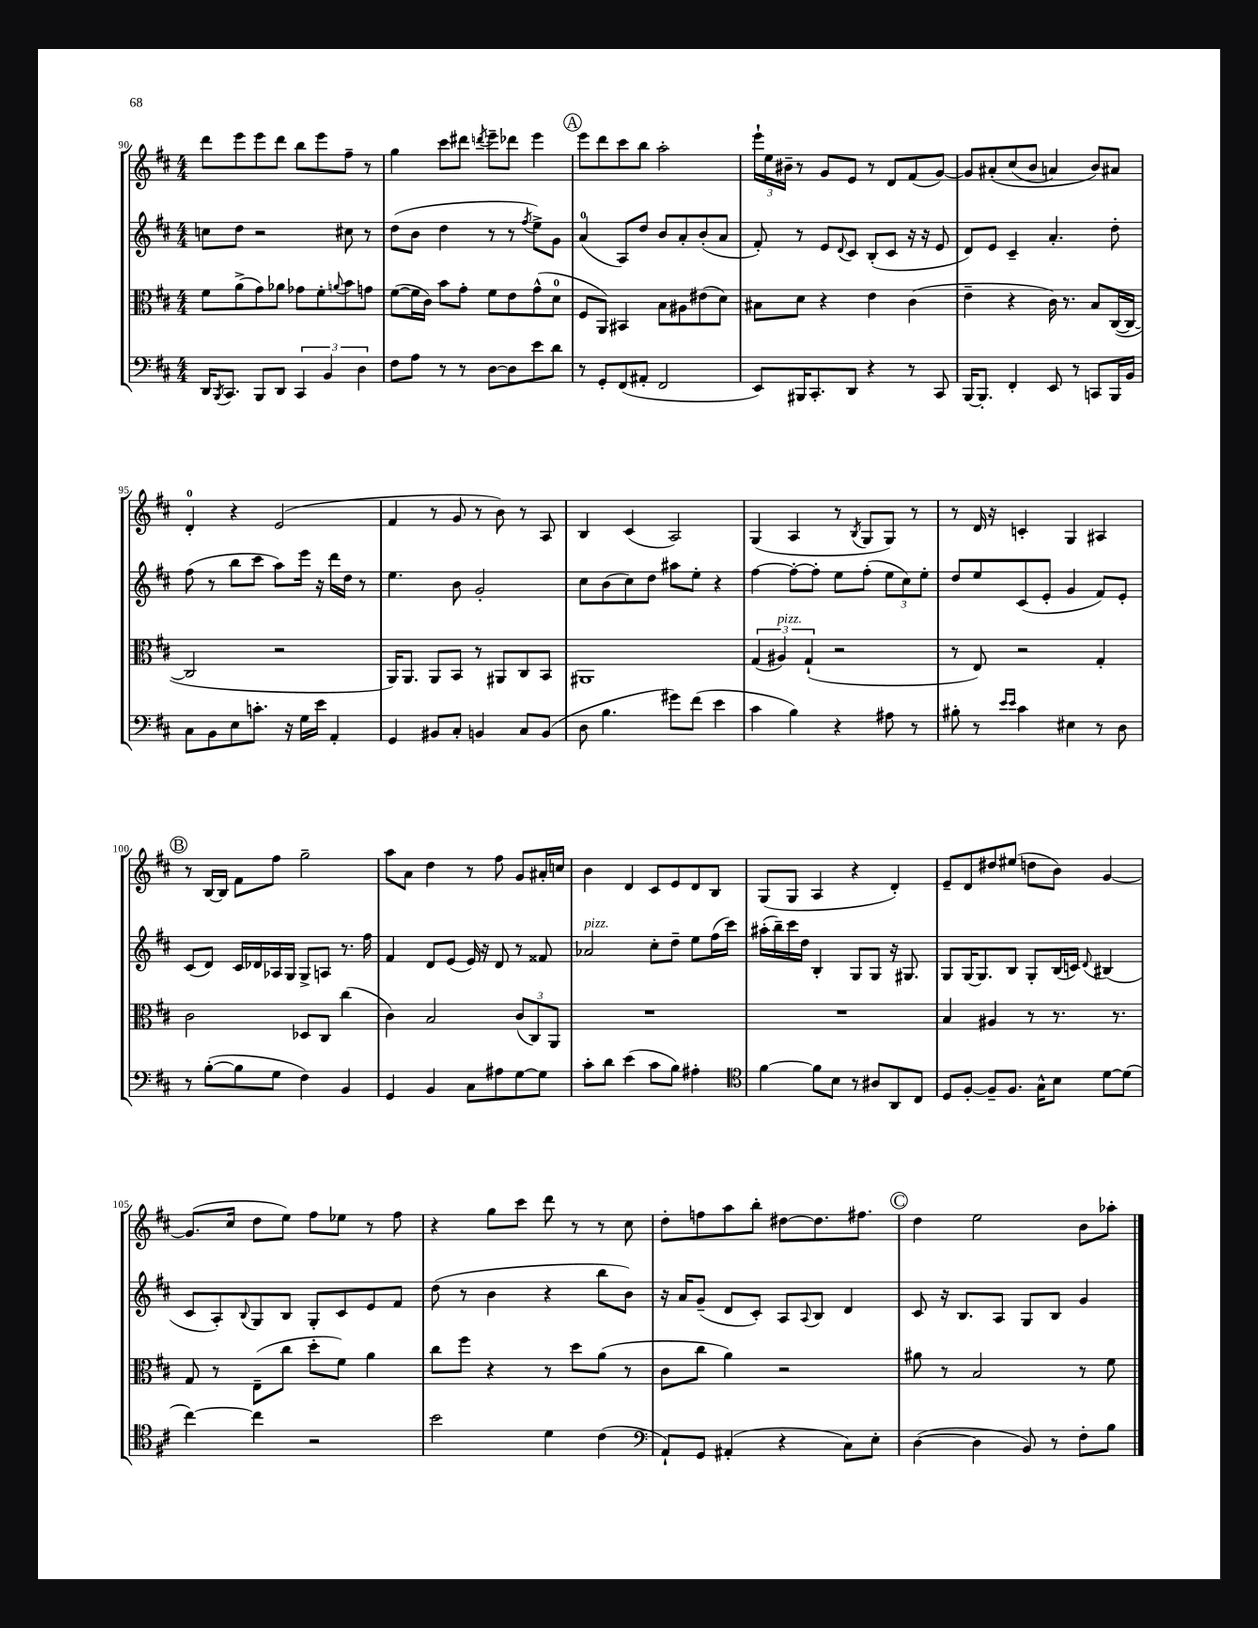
<<
\new StaffGroup <<
\new Staff = "s0" {
    \clef treble \key d \major \numericTimeSignature \time 4/4
    d'''8 e'''8 e'''8 d'''8 b''8 e'''8 fis''8-- r8 |
    g''4 cis'''8 dis'''8 \acciaccatura { d'''8 } e'''8-- des'''8 e'''4 |
    \mark \markup { \circle "A" } e'''8 d'''8 cis'''8 b''8 a''2-. |
    \tuplet 3/2 { e'''16-! e''16 bis'16-- } r8 g'8 e'8 r8 d'8 fis'8( g'8~) |
    g'8 ais'8-.\( cis''8( b'8 a'4) b'8\) ais'8 |
    d'4-0-. r4 e'2( |
    fis'4 r8 g'8 r8 b'8) r8 a8 |
    b4 cis'4( a2) |
    g4( a4 r8 \acciaccatura { b8 } g8 g8) r8 |
    r8 d'16 r16 c'4-. g4 ais4 |
    \mark \markup { \circle "B" } r8 b16~ b16 fis'8 fis''8 g''2-- |
    a''8 a'8 d''4 r8 fis''8 g'8 ais'16-. c''16 |
    b'4 d'4 cis'8 e'8 d'8 b8 |
    g8( g8 a4 r4 d'4-.) |
    e'8-- d'8 dis''8 eis''8( d''8 b'8) g'4~ |
    g'8.( cis''16 d''8 e''8) fis''8 ees''8 r8 fis''8 |
    r4 g''8 cis'''8 d'''8 r8 r8 cis''8 |
    d''8-. f''8 a''8 b''8-. dis''8~ dis''8. fis''8. |
    \mark \markup { \circle "C" } d''4 e''2 b'8 aes''8-. \bar "|." |
}
\new Staff = "s1" {
    \clef treble \key d \major \numericTimeSignature \time 4/4
    c''8 d''8 r2 cis''8 r8 |
    d''8( b'8 d''4 r8 r8 \acciaccatura { fis''8 } e''8->) g'8 |
    \mark \markup { \circle "A" } a'4-0( a8) d''8 b'8 a'8-. b'8-.( a'8 |
    fis'8-.) r8 e'8 \appoggiatura { d'8 } cis'8 b8-.( cis'8 r16 r16 e'8 |
    d'8) e'8 cis'4-- a'4.-. d''8-. |
    fis''8( r8 b''8 cis'''8 a''8) e'''16 r16 d'''16 d''16 r8 |
    e''4. b'8 g'2-. |
    cis''8 b'8( cis''8) d''8 ais''8 e''8-. r4 |
    fis''4~ fis''8~-. fis''8-. e''8 fis''8-.( \tuplet 3/2 { e''8 cis''8) e''8-. } |
    d''8 e''8 cis'8( e'8-. g'4 fis'8) e'8-. |
    \mark \markup { \circle "B" } cis'8( d'8) cis'16 des'16 aes16 g16 g8-> a8 r8. fis''16 |
    fis'4 d'8 e'8( e'16) r16 d'8 r8 fisis'8 |
    aes'2^\markup { \italic "pizz." } cis''8-. d''8-- e''8 fis''16( cis'''16) |
    ais''16-.( b''16--) cis'''16 d''16 b4-. g8 g8 r16 gis8. |
    g8 g16~ g8. b8 g8-. b16( c'16) \appoggiatura { d'8 } bis4( |
    cis'8 a8-.) \appoggiatura { b8 } g8 b8 g8-. cis'8 e'8 fis'8 |
    d''8( r8 b'4 r4 b''8 b'8) |
    r16 a'16 g'8--( d'8 cis'8-.) a8 \appoggiatura { a8 } b8 d'4 |
    \mark \markup { \circle "C" } cis'8 r16 b8. a8 g8 b8 g'4 \bar "|." |
}
\new Staff = "s2" {
    \clef alto \key d \major \numericTimeSignature \time 4/4
    fis'8 a'8->( g'8) aes'8 ges'8 fis'8-. \appoggiatura { a'8 } b'8 g'8 |
    fis'8~( fis'16 cis'16) b'8 g'8-. fis'8 e'8 g'8-^( d'8-0 |
    \mark \markup { \circle "A" } fis8 a,8) bis,4 b8 ais8 eis'8( d'8) |
    bis8 d'8 r4 e'4 cis'4( |
    e'4-- r4 cis'16) r8. b8 cis16~( cis16~ |
    cis2 r2 |
    a,16) a,8. a,8 b,8 r8 ais,8 cis8 b,8 |
    ais,1 |
    \tuplet 3/2 { g4( ais4^\markup { \italic "pizz." }) g4-!( } r2 |
    r8 e8) r2 g4-. |
    \mark \markup { \circle "B" } cis'2 des8 cis8 cis''4( |
    cis'4) b2 \tuplet 3/2 { cis'8( cis8) a,8 } |
    R1 |
    R1 |
    b4 ais4 r8 r8. r8. |
    g8 r8 e8--( cis''8 d''8-. fis'8) a'4 |
    cis''8 fis''8 r4 r8 d''8 a'8( r8 |
    cis'8 cis''8 a'4) r2 |
    \mark \markup { \circle "C" } ais'8 r8 b2 r8 fis'8 \bar "|." |
}
\new Staff = "s3" {
    \clef bass \key d \major \numericTimeSignature \time 4/4
    d,16 \acciaccatura { b,,8 } cis,8. b,,8 d,8 \tuplet 3/2 { cis,4 b,4 d4 } |
    fis8 a8 r8 r8 d8~ d8 e'8 d'8 |
    \mark \markup { \circle "A" } r8 g,8-. fis,8( ais,8-. fis,2 |
    e,8) bis,,16 cis,8.-. d,8 r4 r8 cis,8 |
    b,,16~ b,,8.-. fis,4-. e,8 r8 c,8 b,,16 b,16 |
    cis8 b,8 e8 c'8.-. r16 g16 e'16 a,4-. |
    g,4 bis,8 cis8-. b,4 cis8 b,8( |
    d8 b4. gis'8) fis'8( e'4 |
    cis'4 b4) r4 ais8 r8 |
    bis8-. r8 \grace { e'16 e'16 } cis'4 eis4 r8 d8 |
    \mark \markup { \circle "B" } r8 b8~-.( b8 g8 fis4) b,4 |
    g,4 b,4 cis8 ais8 g8~ g8 |
    cis'8-. d'8 e'4( cis'8 b8) ais4-. |
    \clef tenor fis'4~ fis'8 b8 r8 ais8 a,8 cis8 |
    d8 fis8~-. fis8-- fis8. g16-^ b8 d'8~ d'8( |
    cis''4~) cis''4 r2 |
    b'2 d'4 cis'4( |
    \clef bass a,8-!) g,8 ais,4-.( r4 cis8) e8-. |
    \mark \markup { \circle "C" } d4~( d4 b,8) r8 fis8-. b8 \bar "|." |
}
>>
>>
\layout { \context { \Score currentBarNumber = #90 } }
